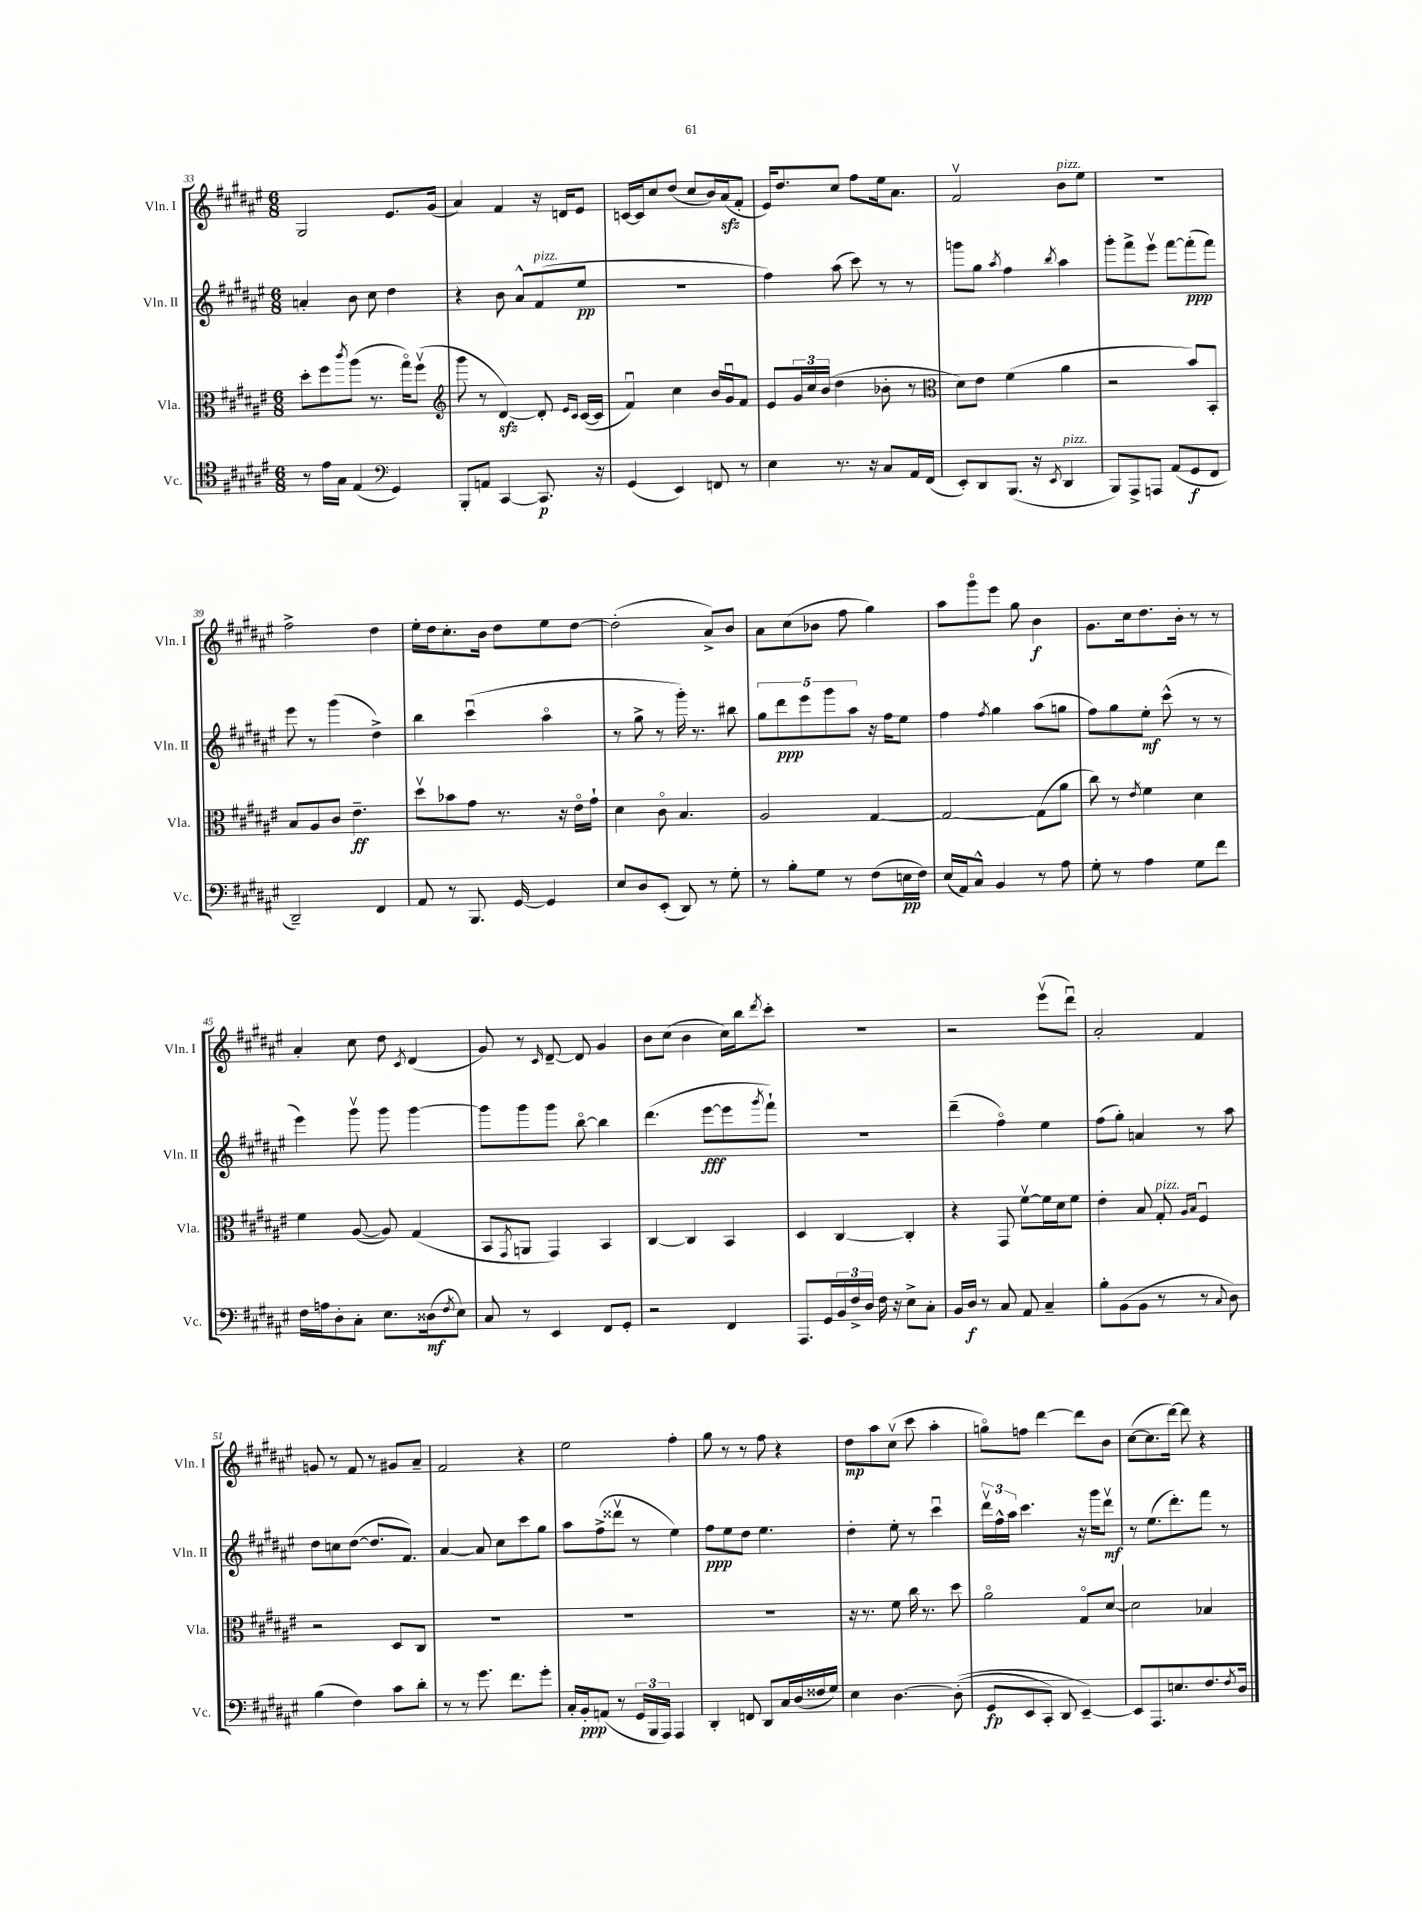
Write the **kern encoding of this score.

**kern	**dynam	**kern	**dynam	**kern	**dynam	**kern	**dynam
*part4	*part4	*part3	*part3	*part2	*part2	*part1	*part1
*staff4	*staff4	*staff3	*staff3	*staff2	*staff2	*staff1	*staff1
*I"Vc.	*	*I"Vla.	*	*I"Vln. II	*	*I"Vln. I	*
*I'Vc.	*	*I'Vla.	*	*I'Vln. II	*	*I'Vln. I	*
*clefC4	*	*clefC3	*	*clefG2	*	*clefG2	*
*k[f#c#g#d#a#e#]	*	*k[f#c#g#d#a#e#]	*	*k[f#c#g#d#a#e#]	*	*k[f#c#g#d#a#e#]	*
*M6/8	*	*M6/8	*	*M6/8	*	*M6/8	*
=33	=33	=33	=33	=33	=33	=33	=33
8r	.	8dd#'\L	.	4an'/	.	2G#/	.
16e#\LL	.	8ff#\	.	.	.	.	.
16G#\JJ	.	.	.	.	.	.	.
.	.	8qccc#/	.	.	.	.	.
(4E#/	.	(8aa#\J	.	8b\	.	.	.
.	.	8.r	.	8cc#\	.	.	.
*clefF4	*	*	*	*	*	*	*
4GG#/)	.	.	.	4dd#\	.	8.e#/L	.
.	.	16gg#\KL)	.	.	.	.	.
.	.	(8ff#v\J	.	.	.	.	.
.	.	.	.	.	.	(16g#/Jk	.
=34	=34	=34	=34	=34	=34	=34	=34
*	*	*clefG2	*	*	*	*	*
8BBB'/L	.	8ggg#\	.	4r	.	4a#/)	.
8AAn/J	.	8r	.	.	.	.	.
[4CC#/	.	[4d#zz/)	.	8b\	.	4f#/	.
.	.	.	.	8a#^^/L	.	.	.
!	!	!	!	!LO:TX:a:i:t=pizz.	!	!	!
8.CC#/]	p	8d#'/]	.	(8f#/	.	16r	.
.	.	.	.	.	.	16dn/KL	.
.	.	16qqe#/LL	.	.	.	.	.
.	.	16qqc#/JJ	.	.	.	.	.
.	.	([16c#/LL	.	8ee#/J	pp	8e#/J	.
16r	.	16c#/JJ]	.	.	.	.	.
=35	=35	=35	=35	=35	=35	=35	=35
(4GG#/	.	4f#u/)	.	2.r	.	[16cn/LL	.
.	.	.	.	.	.	16c/J]	.
.	.	.	.	.	.	8cc#/	.
4EE#/)	.	4cc#\	.	.	.	(8dd#/J	.
.	.	.	.	.	.	8cc#/L	.
8FFn/	.	16b/LL	.	.	.	16b/L)	.
.	.	16g#u/J	.	.	.	(16a#zz/J	.
8r	.	8f#/J	.	.	.	8f#'/J	.
=36	=36	=36	=36	=36	=36	=36	=36
4E#\	.	8e#/L	.	4ff#\)	.	16e#/KL)	.
.	.	.	.	.	.	8.dd#/	.
.	.	24g#/L	.	.	.	.	.
.	.	24cc#/	.	.	.	.	.
.	.	(24b/JJ	.	.	.	.	.
8.r	.	4dd#\	.	(8aa#\	.	8cc#/J	.
.	.	.	.	8ccc#\)	.	8ff#\L	.
16r	.	.	.	.	.	.	.
8C#/L	.	8b-X'\	.	8r	.	16ee#\k	.
.	.	.	.	.	.	8.a#\J	.
16AA#/L	.	8r	.	8r	.	.	.
(16FF#/JJ	.	.	.	.	.	.	.
=37	=37	=37	=37	=37	=37	=37	=37
*	*	*clefC3	*	*	*	*	*
8EE#'/L)	.	8d#\L)	.	8gggn\L	.	2f#v/	.
8DD#/	.	8e#\J	.	8gg#\J	.	.	.
.	.	.	.	8qaa#/	.	.	.
(8.BBB/J	.	(4f#\	.	4ff#\	.	.	.
16r	.	.	.	.	.	.	.
8qEE#/	.	.	.	8qbb/	.	.	.
!	!	!	!	!	!	!LO:TX:a:i:t=pizz.	!
!LO:TX:a:i:t=pizz.	!	!	!	!	!	!	!
4DD#/	.	4a#\	.	4aa#\	.	8b\L	.
.	.	.	.	.	.	8ee#\J	.
=38	=38	=38	=38	=38	=38	=38	=38
8BBB/L)	.	2r	.	8ggg#'\L	.	2.r	.
8AAA#^/	.	.	.	8fff#^\	.	.	.
8AAAn/J	.	.	.	8eee#v\J	.	.	.
(8AA#/L	.	.	.	[8fff#\L	.	.	.
8GG#/	f	8b/L)	.	(8fff#'\]	ppp	.	.
8FF#/J	.	8BB'/J	.	8fff#\J)	.	.	.
!!LO:LB:g=z
=39	=39	=39	=39	=39	=39	=39	=39
2DD#~/)	.	8B/L	.	8eee#\	.	2ff#^\	.
.	.	8A#/	.	8r	.	.	.
.	.	8c#/J	.	(4ggg#\	.	.	.
.	.	4.e#~\	ff	.	.	.	.
4FF#/	.	.	.	4dd#^\)	.	4dd#\	.
=40	=40	=40	=40	=40	=40	=40	=40
8AA#/	.	8dd#v\L	.	4bb\	.	16ee#'\LL	.
.	.	.	.	.	.	16dd#\J	.
8r	.	8b-X\	.	.	.	8.cc#'\	.
8.BBB/	.	8g#\J	.	(4ccc#u\	.	.	.
.	.	.	.	.	.	16b\Jk	.
.	.	8.r	.	.	.	8dd#\L	.
[16GG#/	.	.	.	.	.	.	.
4GG#/]	.	.	.	4aa#\	.	8ee#\	.
.	.	16r	.	.	.	.	.
.	.	16e#\LL	.	.	.	[8dd#\J	.
.	.	16g#`\JJ	.	.	.	.	.
=41	=41	=41	=41	=41	=41	=41	=41
8E#/L	.	4d#\	.	8r	.	(2dd#'\]	.
8D#/	.	.	.	8gg#^\	.	.	.
(8EE#'/J	.	8c#\	.	8r	.	.	.
8DD#/)	.	4.B/	.	16ggg#'\)	.	.	.
.	.	.	.	8.r	.	.	.
8r	.	.	.	.	.	8a#^/L)	.
8G#'\	.	.	.	8bb#X\	.	8b/J	.
=42	=42	=42	=42	=42	=42	=42	=42
8r	.	2A#/	.	10gg#\L	.	8a#\L	.
.	.	.	.	10ddd#\	ppp	.	.
8B'\L	.	.	.	.	.	(8cc#\	.
.	.	.	.	10eee#\	.	.	.
8G#\J	.	.	.	.	.	8b-X\J	.
.	.	.	.	10ggg#\	.	.	.
8r	.	.	.	.	.	8ff#\	.
.	.	.	.	10aa#\J	.	.	.
(8F#\L	.	[4G#/	.	16r	.	4gg#\)	.
.	.	.	.	16ff#\KL	.	.	.
16En\L	pp	.	.	8ee#\J	.	.	.
16F#\JJ)	.	.	.	.	.	.	.
=43	=43	=43	=43	=43	=43	=43	=43
(16E#/LL	.	2G#/_	.	4ff#\	.	8aa#\L	.
16AA#/J)	.	.	.	.	.	.	.
8C#^^/J	.	.	.	.	.	8ggg#\	.
.	.	.	.	8qff#/	.	.	.
4BB/	.	.	.	4gg#\	.	8eee#\J	.
.	.	.	.	.	.	8gg#\	.
8r	.	(8G#\L]	.	(8aa#\L	.	4b\	f
8A#\	.	8a#\J	.	8ggn\J	.	.	.
=44	=44	=44	=44	=44	=44	=44	=44
8G#'\	.	8cc#\)	.	8ff#\L)	.	8.g#\L	.
8r	.	8r	.	8gg#\	.	.	.
.	.	.	.	.	.	16cc#\k	.
.	.	8qe#/	.	.	.	.	.
4A#\	.	4f#\	.	8ee#'\J	mf	8.dd#\	.
.	.	.	.	(8ccc#^^\	.	.	.
.	.	.	.	.	.	16b'\Jk	.
8G#\L	.	4d#\	.	8r	.	8r	.
8f#\J	.	.	.	8r	.	8r	.
!!LO:LB:g=z
=45	=45	=45	=45	=45	=45	=45	=45
16F#\LL	.	4f#\	.	4eee#\)	.	4a#'/	.
16An\J	.	.	.	.	.	.	.
8D#'\	.	.	.	.	.	.	.
8C#'\J	.	([8A#/	.	8ggg#v\	.	8cc#\	.
8.E#\L	.	8A#/])	.	8ggg#\	.	8dd#\	.
.	.	.	.	.	.	8qc#/	.
.	.	(4G#/	.	[4ggg#\	.	(4d#/	.
(16D##X\k	mf	.	.	.	.	.	.
8qF#/	.	.	.	.	.	.	.
8E#\J)	.	.	.	.	.	.	.
=46	=46	=46	=46	=46	=46	=46	=46
8C#/	.	8BB/L	.	8ggg#\L]	.	8g#/)	.
.	.	8qGG#/	.	.	.	.	.
8r	.	8AAn/J	.	8ggg#\	.	8r	.
.	.	.	.	.	.	16qqc#/	.
4EE#/	.	4GG#/)	.	8ggg#\J	.	[8d#~/	.
.	.	.	.	[8bb\	.	8d#/]	.
8FF#/L	.	4BB/	.	4bb\]	.	4g#/	.
8GG#'/J	.	.	.	.	.	.	.
=47	=47	=47	=47	=47	=47	=47	=47
2r	.	[4C#/	.	(4.ddd#\	.	8b\L	.
.	.	.	.	.	.	(8cc#\J	.
.	.	4C#/]	.	.	.	4b\	.
.	.	.	.	[8eee#\L	fff	.	.
4FF#/	.	4BB/	.	8eee#\]	.	16cc#\LL)	.
.	.	.	.	.	.	16bb\J	.
.	.	.	.	8qggg#/	.	8qddd#/	.
.	.	.	.	8fff#`\J)	.	8ccc#'\J	.
=48	=48	=48	=48	=48	=48	=48	=48
8.AAA#/L	.	4D#/	.	2.r	.	2.r	.
16GG#/L	.	.	.	.	.	.	.
24BB/	.	[4C#/	.	.	.	.	.
24F#^/	.	.	.	.	.	.	.
24D#/JJ	.	.	.	.	.	.	.
16F#\	.	.	.	.	.	.	.
16r	.	.	.	.	.	.	.
8E#^\L	.	4C#'/]	.	.	.	.	.
8C#'\J	.	.	.	.	.	.	.
=49	=49	=49	=49	=49	=49	=49	=49
16BB/LL	.	4r	.	(4ddd#~\	.	2r	.
16D#/JJ	f	.	.	.	.	.	.
8r	.	.	.	.	.	.	.
8C#/	.	8GG#/	.	4ff#\)	.	.	.
8AA#/	.	[8f#v\L	.	.	.	.	.
4C#~/	.	16f#\L]	.	4ee#\	.	(8eee#v\L	.
.	.	16d#\J	.	.	.	.	.
.	.	8f#\J	.	.	.	8ddd#u\J)	.
=50	=50	=50	=50	=50	=50	=50	=50
8B'\L	.	4e#'\	.	(8ff#\L	.	2a#'/	.
(8BB\	.	.	.	8gg#'\J)	.	.	.
8BB\J	.	8B/	.	4an/	.	.	.
!	!	!LO:TX:a:i:t=pizz.	!	!	!	!	!
8r	.	8G#'/	.	.	.	.	.
.	.	16qqA#/LL	.	.	.	.	.
.	.	16qqB/JJ	.	.	.	.	.
8r	.	4F#u/	.	8r	.	4f#/	.
8qqC#/	.	.	.	.	.	.	.
8D#\)	.	.	.	8aa#\	.	.	.
!!LO:LB:g=z
=51	=51	=51	=51	=51	=51	=51	=51
(4B\	.	2r	.	8dd#\L	.	8gn/	.
.	.	.	.	8ccn\	.	8r	.
4F#\)	.	.	.	([8dd#\J	.	8f#/	.
.	.	.	.	8.dd#/L]	.	8r	.
8c#\L	.	8D#/L	.	.	.	8g#X/L	.
.	.	.	.	8.f#/J)	.	.	.
8d#'\J	.	8C#/J	.	.	.	8a#~/J	.
=52	=52	=52	=52	=52	=52	=52	=52
8r	.	2.r	.	[4a#/	.	2f#/	.
8r	.	.	.	.	.	.	.
8.g#\	.	.	.	8a#/]	.	.	.
.	.	.	.	8cc#\L	.	.	.
8.f#\L	.	.	.	.	.	.	.
.	.	.	.	8ccc#\	.	4r	.
8g#'\J	.	.	.	8gg#\J	.	.	.
=53	=53	=53	=53	=53	=53	=53	=53
16C#'/LL	.	2.r	.	8aa#\L	.	2ee#\	.
16BB'/J	ppp	.	.	.	.	.	.
(8AAn/J	.	.	.	(8ff#^\	.	.	.
8r	.	.	.	8ddd##Xv\J	.	.	.
24GG#/LL	.	.	.	8r	.	.	.
24BBB/	.	.	.	.	.	.	.
24AAA#/JJ)	.	.	.	.	.	.	.
4AAA#/	.	.	.	4ee#\)	.	4ff#'\	.
=54	=54	=54	=54	=54	=54	=54	=54
4DD#'/	.	2.r	.	8ff#\L	ppp	8gg#\	.
.	.	.	.	8ee#\	.	8r	.
8FFn/	.	.	.	8dd#\J	.	8r	.
8DD#/L	.	.	.	4.ee#\	.	8ff#\	.
16C#/L	.	.	.	.	.	4r	.
(16D#/	.	.	.	.	.	.	.
16F##X/	.	.	.	.	.	.	.
16G#/JJ)	.	.	.	.	.	.	.
=55	=55	=55	=55	=55	=55	=55	=55
4E#\	.	16r	.	4dd#'\	.	8dd#\L	mp
.	.	8.r	.	.	.	.	.
.	.	.	.	.	.	8aa#\	.
[4.D#\	.	8f#\	.	8ee#'\	.	(8cc#v\J	.
.	.	16cc#\	.	8r	.	8ccc#\	.
.	.	8.r	.	.	.	.	.
.	.	.	.	4ccc#u\	.	4aa#'\	.
((8D#'\]	.	8dd#\	.	.	.	.	.
=56	=56	=56	=56	=56	=56	=56	=56
8GG#/L	fp	2a#\	.	24ddd#v\LL	.	8ggn\L)	.
.	.	.	.	24ff#^^\	.	.	.
.	.	.	.	24aa#\JJ	.	.	.
8EE#/	.	.	.	4.ccc#\	.	8ffn\J	.
8CC#'/J)	.	.	.	.	.	[4ddd#\	.
8DD#/	.	.	.	.	.	.	.
[4EE#~/)	.	8G#/L	.	16r	.	8ddd#\L]	.
.	.	.	.	16ggg#\KL	.	.	.
.	.	[8d#/J	.	8ddd#v\J	mf	8b\J	.
=57	=57	=57	=57	=57	=57	=57	=57
8EE#/L]	.	2d#\]	.	8r	.	([8cc#\L	.
8.AAA#/	.	.	.	(8.ee#\L	.	8.cc#\]	.
8.En/	.	.	.	8.ddd#'\)	.	[16ddd#\Jk)	.
.	.	.	.	.	.	8ddd#\]	.
8.F#/	.	4B-X/	.	8fff#\J	.	4r	.
.	.	.	.	8r	.	.	.
8qF#/	.	.	.	.	.	.	.
16D#/Jk	.	.	.	.	.	.	.
==	==	==	==	==	==	==	==
*-	*-	*-	*-	*-	*-	*-	*-
